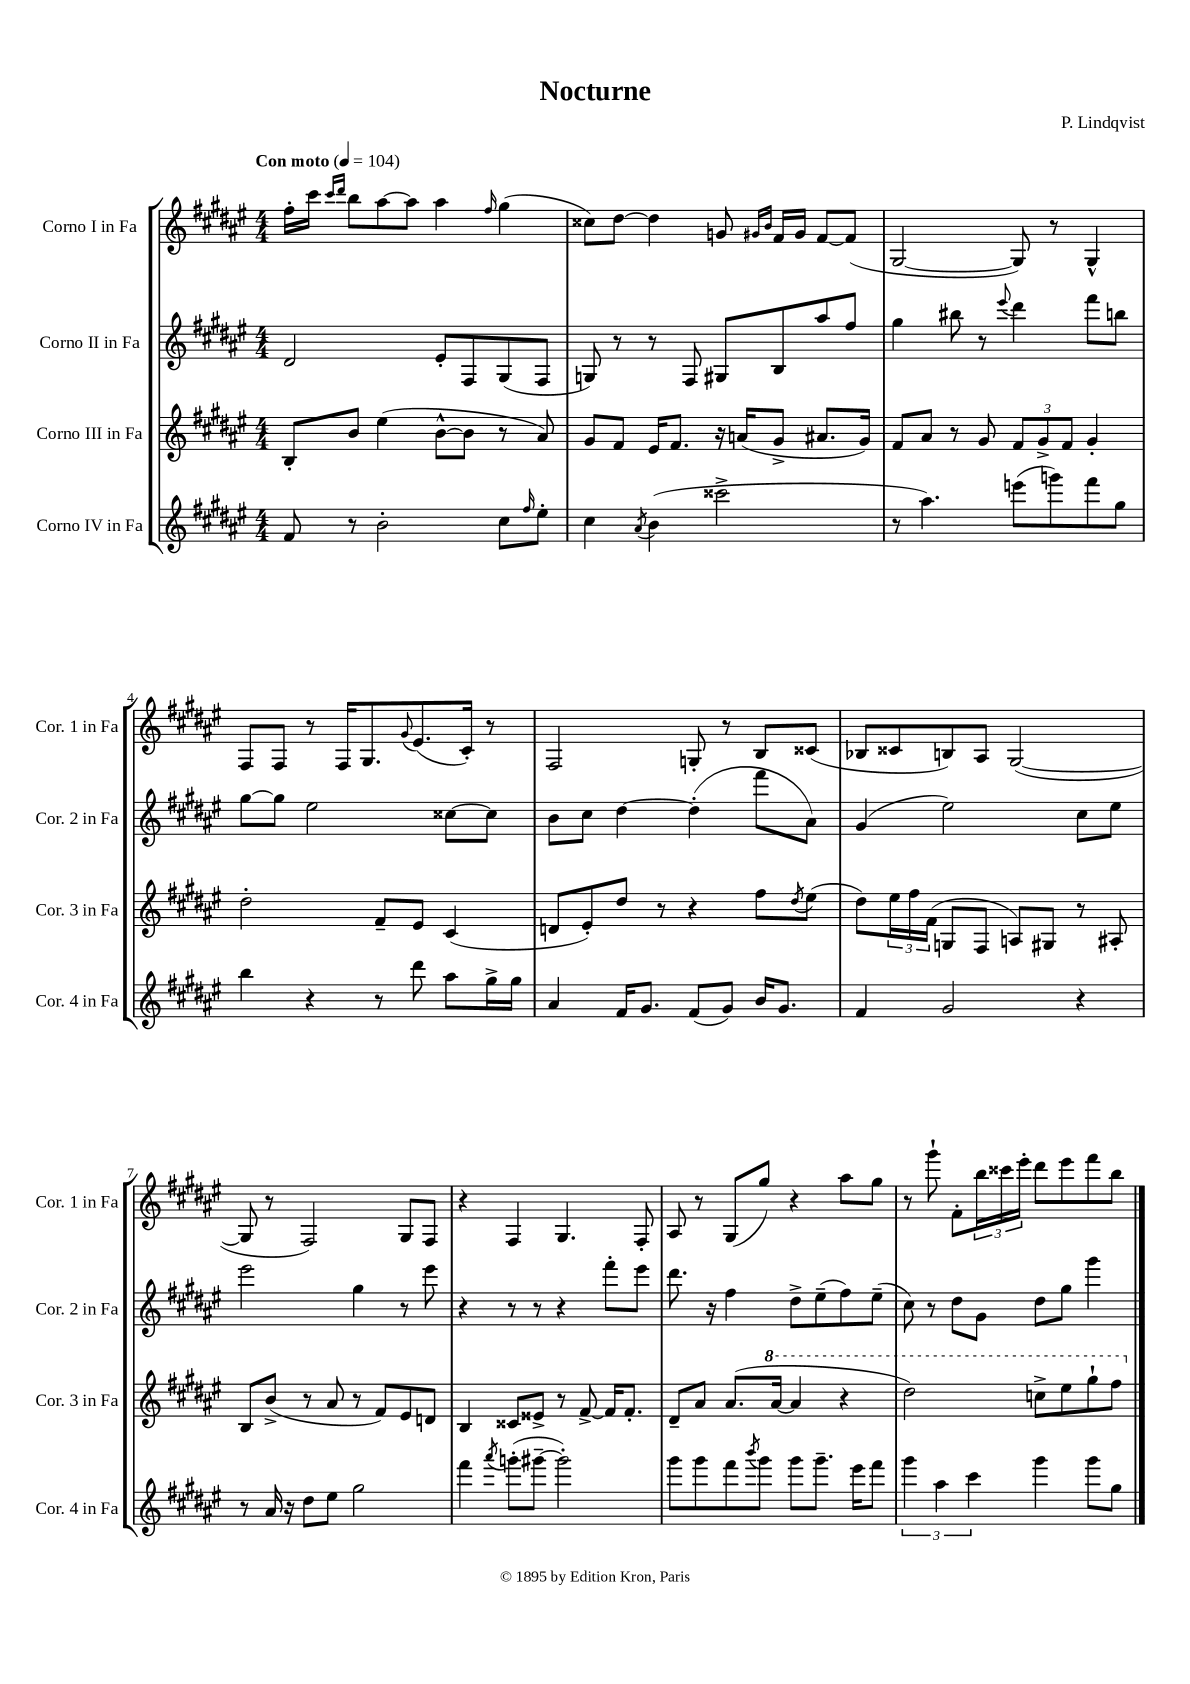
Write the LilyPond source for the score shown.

\header { title = "Nocturne" composer = "P. Lindqvist" }
<<
\new StaffGroup <<
\new Staff = "s0" \with { instrumentName = "Corno I in Fa" shortInstrumentName = "Cor. 1 in Fa" } {
    \clef treble \key fis \major \numericTimeSignature \time 4/4 \tempo "Con moto" 4 = 104
    fis''16-. cis'''16 \grace { cis'''16 dis'''16 } b''8 ais''8~ ais''8 ais''4 \grace { fis''16 } gis''4( |
    cisis''8) dis''8~ dis''4 g'8 \grace { gis'16 b'16 } fis'16 gis'16 fis'8~ fis'8( |
    gis2~ gis8) r8 gis4-^ |
    fis8 fis8 r8 fis16 gis8. \appoggiatura { gis'8 } eis'8.( cis'16-.) r8 |
    fis2 g8-. r8 b8 cisis'8( |
    bes8 cisis'8 b8) ais8 gis2~( |
    gis8 r8 fis2) gis8 fis8 |
    r4 fis4 gis4. fis8-. |
    ais8 r8 gis8( gis''8) r4 ais''8 gis''8 |
    r8 gis'''8-! fis'8-. \tuplet 3/2 { b''16 cisis'''16 eis'''16-. } dis'''8 eis'''8 fis'''8 b''8 \bar "|." |
}
\new Staff = "s1" \with { instrumentName = "Corno II in Fa" shortInstrumentName = "Cor. 2 in Fa" } {
    \clef treble \key fis \major \numericTimeSignature \time 4/4
    dis'2 eis'8-. fis8 gis8( fis8 |
    g8) r8 r8 fis8 gis8 b8 ais''8 fis''8 |
    gis''4 bis''8 r8 \appoggiatura { eis'''8 } dis'''4 fis'''8 b''8 |
    gis''8~ gis''8 eis''2 cisis''8~ cisis''8 |
    b'8 cis''8 dis''4~ dis''4-.( fis'''8 ais'8) |
    gis'4( eis''2) cis''8 eis''8 |
    eis'''2 gis''4 r8 eis'''8 |
    r4 r8 r8 r4 fis'''8-. eis'''8 |
    dis'''8. r16 fis''4 dis''8-> eis''8--( fis''8) eis''8--( |
    cis''8) r8 dis''8 gis'8 dis''8 gis''8 gis'''4 \bar "|." |
}
\new Staff = "s2" \with { instrumentName = "Corno III in Fa" shortInstrumentName = "Cor. 3 in Fa" } {
    \clef treble \key fis \major \numericTimeSignature \time 4/4
    b8-. b'8 eis''4( b'8~-^ b'8 r8 ais'8) |
    gis'8 fis'8 eis'16 fis'8. r16 a'16( gis'8-> ais'8. gis'16) |
    fis'8 ais'8 r8 gis'8 \tuplet 3/2 { fis'8 gis'8-> fis'8 } gis'4-. |
    dis''2-. fis'8-- eis'8 cis'4( |
    d'8 eis'8-.) dis''8 r8 r4 fis''8 \acciaccatura { dis''8 } eis''8( |
    dis''8) \tuplet 3/2 { eis''16 fis''16 fis'16( } g8 fis8 a8) gis8 r8 ais8-. |
    b8 b'8->( r8 ais'8 r8 fis'8) eis'8 d'8 |
    b4 cisis'8 eisis'8-> r8 fis'8~-> fis'16 fis'8.-. |
    dis'8-- ais'8 ais'8.( \ottava #1 ais''16~ ais''4 r4 |
    dis'''2) c'''8-> eis'''8 gis'''8-! fis'''8 \ottava #0 \bar "|." |
}
\new Staff = "s3" \with { instrumentName = "Corno IV in Fa" shortInstrumentName = "Cor. 4 in Fa" } {
    \clef treble \key fis \major \numericTimeSignature \time 4/4
    fis'8 r8 b'2-. cis''8 \grace { fis''16 } eis''8-. |
    cis''4 \acciaccatura { ais'8 } b'4( cisis'''2-> |
    r8 ais''4.) e'''8( g'''8) fis'''8 gis''8 |
    b''4 r4 r8 dis'''8 ais''8 gis''16-> gis''16 |
    ais'4 fis'16 gis'8. fis'8( gis'8) b'16 gis'8. |
    fis'4 gis'2 r4 |
    r8 ais'16 r16 dis''8 eis''8 gis''2 |
    fis'''4 \acciaccatura { ais'''8 } g'''8-.( gis'''8~-- gis'''2-.) |
    gis'''8 gis'''8 fis'''8 \acciaccatura { b'''8 } gis'''8 gis'''8 gis'''8.-- eis'''16 fis'''8 |
    \tuplet 3/2 { gis'''4 ais''4 cis'''4 } gis'''4 gis'''8 gis''8 \bar "|." |
}
>>
>>
